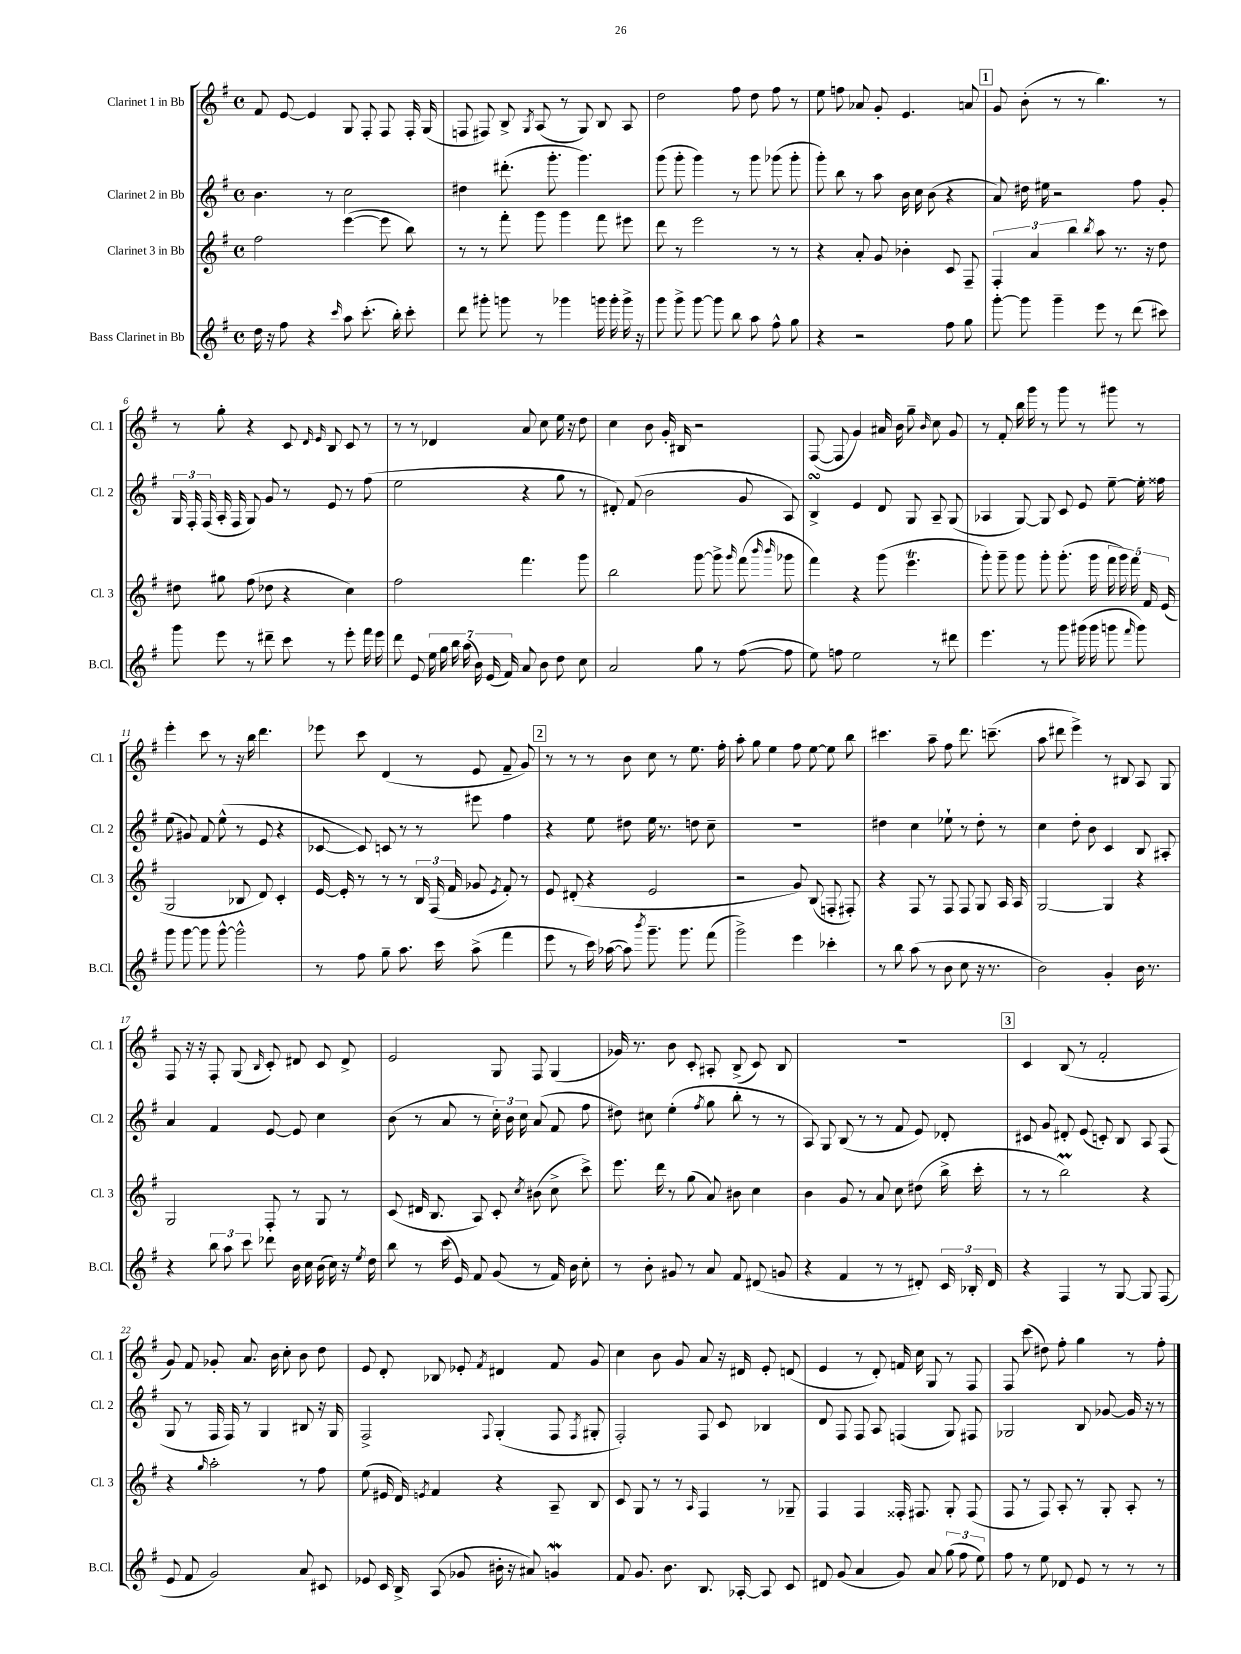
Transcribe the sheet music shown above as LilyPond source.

<<
\new StaffGroup <<
\new Staff = "s0" \with { instrumentName = "Clarinet 1 in Bb" shortInstrumentName = "Cl. 1" } {
    \clef treble \key g \major \defaultTimeSignature \time 4/4
    \autoBeamOff fis'8 e'8~ e'4 g8 fis8-. fis8 fis16-. g16( |
    f8 fis8) b8-> \acciaccatura { g8 } a8( r8 g8) b8 a8 |
    d''2 fis''8 d''8 fis''8 r8 |
    e''8 f''8 aes'8 g'8-. e'4. a'8 |
    \mark \markup { \box "1" } g'8 b'8-.( r8 r8 b''4.) r8 |
    r8 g''8-. r4 c'8 \grace { d'16 e'16 } b8 c'8 r8 |
    r8 r8 des'4 a'8 c''8 e''16 r16 d''8 |
    c''4 b'8 g'16-. bis16 r2 |
    fis8~( fis8 g'4) ais'16 b'16 g''8-- \grace { b'16 } c''8 g'8 |
    r8 fis'8-. b''16 g'''16 r8 g'''8 r8 gis'''8 r8 |
    e'''4-. c'''8 r8 r16 b''16 d'''4. |
    ees'''8 c'''8 d'4( r8 e'8 fis'8-- g'8) |
    \mark \markup { \box "2" } r8 r8 r8 b'8 c''8 r8 e''8. fis''16-. |
    a''8-. g''8 e''4 fis''8 e''8~ e''8 b''8 |
    cis'''4. a''8-- fis''8 d'''8. c'''8.--( |
    a''8 dis'''8 e'''4->) r8 bis8 a8 g8 |
    fis8 r16 r16 fis8-. g8( \grace { b16 } c'8-.) dis'8 c'8 dis'8-> |
    e'2 g8 fis8 g4( |
    ges'16) r8. b'8 c'8-. ais8-. b8->( c'8) b8 |
    R1 |
    \mark \markup { \box "3" } c'4 b8( r8 fis'2-. |
    g'8) fis'8 ges'8-. a'8. b'16 c''8-. b'8 d''8 |
    e'8 d'8-. bes8 ees'8-. \acciaccatura { fis'8 } dis'4 fis'8 g'8 |
    c''4 b'8 g'8 a'8 r16 dis'16 e'8-. d'8( |
    e'4 r8 d'8-.) f'16 c''16 g8 r8 fis8 |
    fis8 c'''8( dis''8) fis''8-. g''4 r8 fis''8-. \bar "|." |
}
\new Staff = "s1" \with { instrumentName = "Clarinet 2 in Bb" shortInstrumentName = "Cl. 2" } {
    \clef treble \key g \major \defaultTimeSignature \time 4/4
    \autoBeamOff b'4. r8 c''2 |
    dis''4 dis'''8.-.( g'''8.-. g'''4.) |
    g'''8( g'''8-. g'''4) r8 g'''8 ges'''8( ges'''8-. |
    g'''8-.) b''8 r8 a''8 b'16 c''16 b'8( r4 |
    \mark \markup { \box "1" } a'8) dis''16 eis''16 r2 fis''8 g'8-. |
    \tuplet 3/2 { g16 fis16-. fis16( } a16-. fis16 g8) g'8 r8 e'8 r8 fis''8( |
    e''2 r4 g''8 r8 |
    dis'8-.) fis'8( b'2 g'8 a8) |
    b4->\turn e'4 d'8 g8 a8-- g8( |
    aes4 g8~) g8 c'8 e'8 e''8~-- e''16-. fisis''16 |
    e''8( gis'8) fis'8 e''8-^( r8 e'8 r4 |
    ces'8~ ces'8) c'8 r8 r8 eis'''8 fis''4 |
    \mark \markup { \box "2" } r4 e''8 dis''8 e''16 r8. d''8 c''8-- |
    R1 |
    dis''4 c''4 ees''8-! r8 dis''8-. r8 |
    c''4 d''8-. b'8 c'4 b8 ais8-. |
    a'4 fis'4 e'8~ e'8 c''4 |
    b'8( r8 a'8 r8 \tuplet 3/2 { c''16-.) b'16 c''16 } a'8( fis'8 fis''8 |
    dis''8) cis''8 e''4-.( \acciaccatura { fis''8 } g''8 b''8-. r8 r8 |
    a8) g8 b8( r8 r8 fis'8 e'8) des'8-. |
    \mark \markup { \box "3" } cis'8 g'8 dis'8-. e'8( c'8-.) b8 a8 fis8( |
    g8 r8 fis16 fis16) r8 g4 bis8 r16 g16 |
    fis2-> \appoggiatura { fis8 } g4-.( fis8 \acciaccatura { fis8 } gis8-. |
    fis2-.) fis8 c'8 bes4 |
    d'8 fis8 fis8 a8 f4( g8) fis8 |
    ges2 b8 ges'8~ ges'16 r16 r8 \bar "|." |
}
\new Staff = "s2" \with { instrumentName = "Clarinet 3 in Bb" shortInstrumentName = "Cl. 3" } {
    \clef treble \key g \major \defaultTimeSignature \time 4/4
    \autoBeamOff fis''2 e'''4~( e'''8 b''8) |
    r8 r8 fis'''8-. g'''8 g'''4 fis'''8 eis'''8 |
    d'''8 r8 e'''2 r8 r8 |
    r4 a'8-. g'8 bes'4-. c'8 fis8-- |
    \mark \markup { \box "1" } \tuplet 3/2 { fis4-. a'4 b''4 } \acciaccatura { b''8 } a''8 r8. r16 d''8 |
    dis''8 gis''8 fis''8( des''8 r4 c''4) |
    fis''2 fis'''4. g'''8 |
    b''2 g'''8~ g'''8-> \grace { g'''16 } fis'''8( \grace { b'''16 b'''16 } ges'''8 |
    fis'''4) r4 g'''8( e'''4.\trill |
    g'''8-.) g'''8-- g'''8 g'''8-. g'''8.-.( g'''16 \tuplet 5/4 { fis'''16 g'''16) fis'''16 fis'16 e'16( } |
    g2 bes8 d'8) c'4-. |
    e'16~ e'16-. r8 r8 r8 \tuplet 3/2 { b16 fis16( fis'16 } ges'8 \acciaccatura { e'8 } fis'8-.) r8 |
    \mark \markup { \box "2" } e'8 dis'8-.( r4 e'2 |
    r2 g'8) b8( f8-. fis8-.) |
    r4 fis8 r8 fis8 fis8 g8 a16 a16 |
    g2~ g4 r4 |
    g2 fis8-. r8 g8 r8 |
    c'8( dis'16 b8. a8) c'8-. \acciaccatura { c''8 } bis'8( c''8-> c'''8->) |
    e'''8. d'''16 r8 g''8( a'8) bis'8 c''4 |
    b'4 g'8 r8 a'8 c''8 dis''8( b''16-> c'''16-. |
    \mark \markup { \box "3" } r8 r8 b''2\prall) r4 |
    r4 \grace { g''16 } a''2-. r8 fis''8 |
    e''8( eis'16 d'16) \acciaccatura { e'8 } fis'4 r4 a8-- b8 |
    c'8 g8 r8 r8 \grace { a16 } fis4 r8 ges8-- |
    fis4 fis4 fisis16-. fis8. g8-. fis8( |
    fis8 r8 fis8) a8-. r8 g8-. a8-. r8 \bar "|." |
}
\new Staff = "s3" \with { instrumentName = "Bass Clarinet in Bb" shortInstrumentName = "B.Cl." } {
    \clef treble \key g \major \defaultTimeSignature \time 4/4
    \autoBeamOff d''16 r16 fis''8 r4 \grace { c'''16 } a''8 c'''8.-.( b''16-.) c'''8-. |
    d'''8 gis'''8-. g'''8 r8 ges'''4 g'''16 g'''16-. g'''16-> r16 |
    g'''8 g'''8-> g'''8~ g'''8 b''8 a''8 fis''8-^ g''8 |
    r4 r2 fis''8 g''8 |
    \mark \markup { \box "1" } g'''8~-. g'''8 g'''4-- e'''8 r8 d'''8( cis'''8) |
    g'''8 e'''8 r8 dis'''8-- c'''8 r8 e'''8-. fis'''16 e'''16 |
    d'''8 e'8 \tuplet 7/4 { e''16 g''16 b''16 a''16( b'16) e'16( fis'16) } a'8 b'8 d''8 c''8 |
    a'2 g''8 r8 fis''8~( fis''8 |
    e''8) f''8 e''2 r8 dis'''8 |
    e'''4. r8 g'''8 gis'''16( gis'''16 g'''8 \grace { fis'''16 } g'''8) |
    g'''8 g'''8~ g'''8 g'''8~-^ g'''2-^ |
    r8 fis''8 g''8-- a''8. c'''16 a''8->( fis'''4 |
    \mark \markup { \box "2" } e'''8 r8 c'''16) aes''16~( aes''8) \acciaccatura { b'''8 } g'''8.-- g'''8. fis'''8( |
    g'''2->) e'''4 ces'''4-. |
    r8 b''8 a''8( r8 b'8 c''8 r16 r8. |
    b'2) g'4-. b'16 r8. |
    r4 \tuplet 3/2 { b''8 a''8 c'''8 } des'''8 b'16 c''16 b'16( c''16) r16 \acciaccatura { e''8 } d''16 |
    b''8 r8 c'''16( e'16) fis'8 g'8( r8 fis'16) b'16 c''8-. |
    r8 b'8-. gis'8 r8 a'8 fis'8 dis'8( g'8 |
    r4 fis'4 r8 r8 dis'8-.) \tuplet 3/2 { c'16 bes16-. dis'16 } |
    \mark \markup { \box "3" } r4 fis4 r8 g8~ g8 fis8( |
    e'8 fis'8 g'2) a'8 cis'8 |
    ees'8 c'16 b16-> a8( ges'8 bis'16-. r16 ais'8) g'4\mordent |
    fis'8 g'8. b'8. b8. aes16~-. aes8 c'8 |
    dis'8 g'8( a'4 g'8) a'8 \tuplet 3/2 { g''8( fis''8 e''8) } |
    fis''8 r8 e''8 des'8 e'8 r8 r8 r8 \bar "|." |
}
>>
>>
